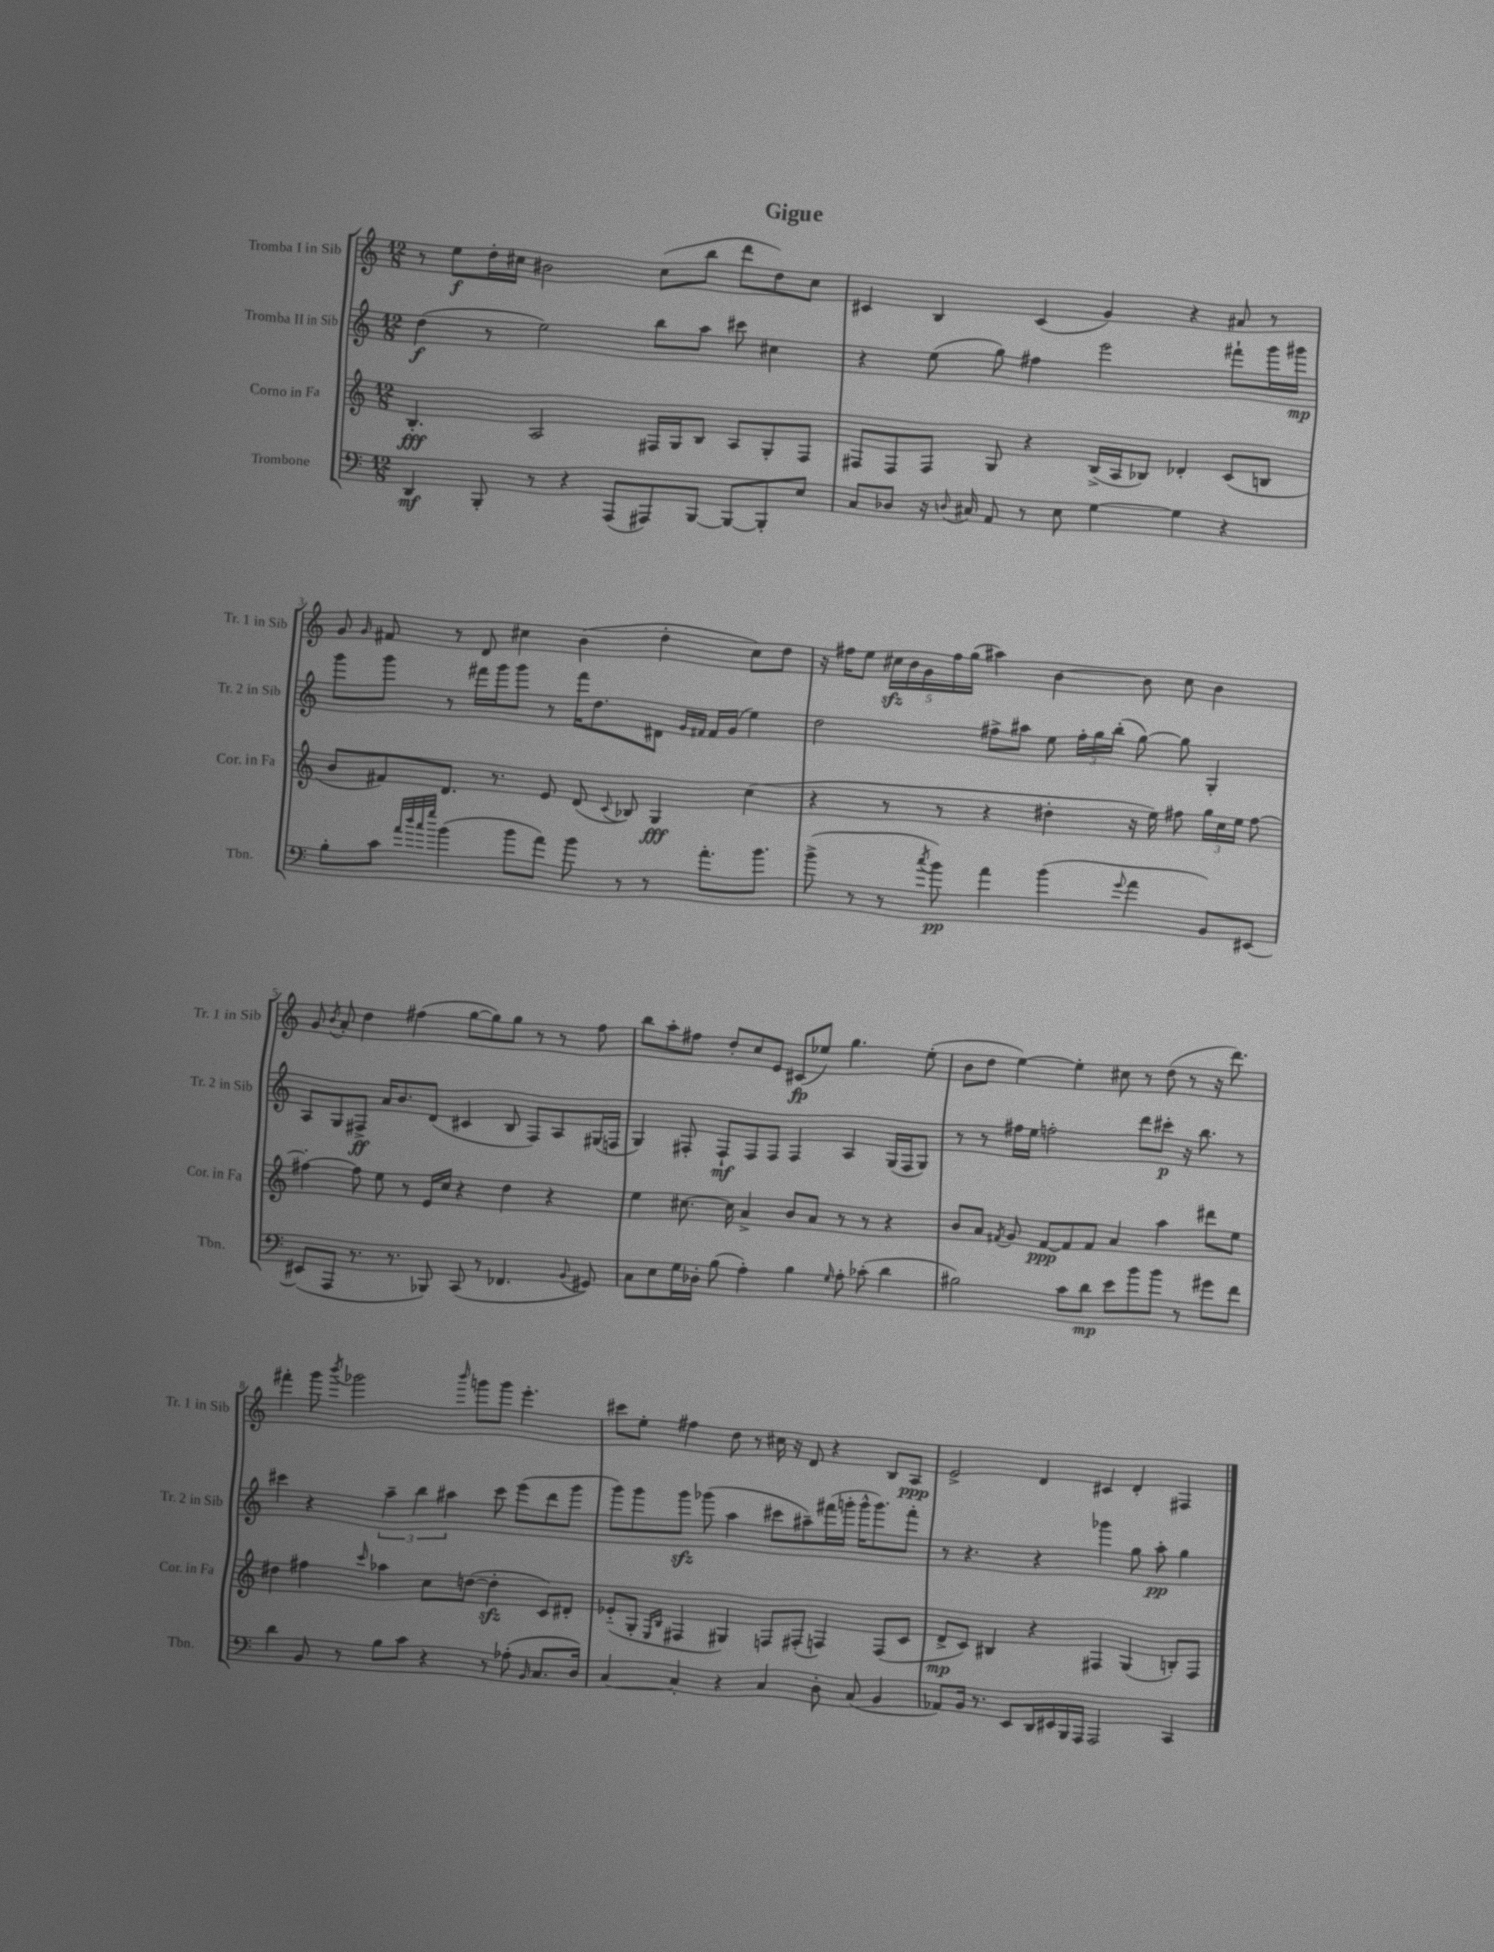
\header { title = "Gigue" }
<<
\new StaffGroup <<
\new Staff = "s0" \with { instrumentName = "Tromba I in Sib" shortInstrumentName = "Tr. 1 in Sib" } {
    \clef treble \key c \major \numericTimeSignature \time 12/8
    \autoBeamOff r8 e''8[\f d''16-. cis''16] bis'2 cis''8[( b''8] d'''8[ d''8) cis''8] |
    cis'4 b4 cis'4( g'4) r4 ais'8 r8 |
    g'8 \grace { g'16 } fis'8 r8 d'8 cis''4 b'4( d''4-. cis''8[) d''8] |
    r16 fis''16[ e''8] \tuplet 5/4 { cis''16[\sfz b'16 g'16 fis''16 g''16]( } ais''4) b'4~ b'8 cis''8 b'4 |
    g'8 \acciaccatura { b'8 } a'8-. d''4 fis''4( g''8[~ g''8) g''8] r8 r8 fis''8 |
    b''8[ a''8-. fis''8] d''8[-. c''8 e'8] cis'8[\fp( ees''8]) g''4. ees''8-.( |
    b'8[ d''8] e''4~) e''4-. cis''8 r8 d''8( r8 r16 d'''8.) |
    fis'''4-. g'''8 \acciaccatura { b'''8 } ges'''2 \grace { b'''16 } g'''8[ g'''8] e'''4.-. |
    cis'''8[ e''8]-. fis''4 d''8 r8 cis''16 r16 d'8 r4 b8[ a8]\ppp |
    e'2-> d'4 cis'4 d'4-. fis4 \bar "|." |
}
\new Staff = "s1" \with { instrumentName = "Tromba II in Sib" shortInstrumentName = "Tr. 2 in Sib" } {
    \clef treble \key c \major \numericTimeSignature \time 12/8
    \autoBeamOff d''4\f( r8 e''2) b''8[ a''8] cis'''8 cis''4 |
    r4 e''8( g''8) fis''4 e'''2 fis'''8[-! g'''16 gis'''16]\mp |
    g'''8[ g'''8] r8 fis'''16[ g'''16 g'''8] r8 fis'''16[ d''8. dis'8] \grace { g'16[ fis'16] } fis'16[ g'16]( e''4) |
    d''2 fis''8[-> ais''8] e''8 \tuplet 3/2 { fis''16[-. g''16 b''16]-.( } g''8~) g''8 g4-. |
    a8[ g8 fis8]->\ff a'16[ b'8. d'8]( cis'4 b8 fis8[) a8 gis16( f16] |
    g4) fis8-. fis8[-!\mf fis8 fis8] fis4 a4 g16[( fis16 g8]) |
    r8 r8 fis''16[ e''16] f''2-. d'''8[ cis'''8]-.\p r16 b''8. r8 |
    cis'''4 r4 \tuplet 3/2 { a''4-- b''4 ais''4 } cis'''8 e'''8[( d'''8 g'''8] |
    g'''8[) g'''8 g'''8]\sfz ges'''8( a''4 cis'''8[ ais''8--) fis'''16( g'''16]-. g'''16[-^ g'''8.) fis'''8]-. |
    r8 r4. r4 ges'''4 g''8 a''8-.\pp g''4 \bar "|." |
}
\new Staff = "s2" \with { instrumentName = "Corno in Fa" shortInstrumentName = "Cor. in Fa" } {
    \clef treble \key c \major \numericTimeSignature \time 12/8
    \autoBeamOff b4.-.\fff a2 fis16[ g16 b8] a8[ g8-. fis8] |
    fis8[ fis8 fis8] g8 r4 b16[->( a16 bes8]) des'4-. c'8[( b8] |
    b'8[ fis'8) d'8.] r8. e'8 d'8( \appoggiatura { c'8 } bes8) g4\fff c''4( |
    r4 r8 r8 r4 dis''4-. r16 e''16) fis''8 \tuplet 3/2 { g''16[ c''16 e''16] } fis''8~ |
    fis''4~-. fis''8 e''8 r8 e'16[ c''16] r4 d''4 r4 |
    e''4 cis''8.~ cis''16 a'4-> b'8[ a'8] r8 r8 r4 |
    b'8[ a'8] \acciaccatura { fis'8 } g'8 fis'8[~\ppp fis'8 fis'8] a'4 a''4 dis'''8[ e''8] |
    dis''4 fis''4 \grace { c'''16 } aes''4 c''8[ d''8]~( d''4-.\sfz c'8[) dis'8]-. |
    ees'8[-_( g8]-. \grace { e16[ b16] } fis4 gis4) f8[ fis8]-.( f4) f8[( c'8] |
    d'8[->\mp c'8]) bis4 r4 fis4 g4( b8[-.) fis8] \bar "|." |
}
\new Staff = "s3" \with { instrumentName = "Trombone" shortInstrumentName = "Tbn." } {
    \clef bass \key c \major \numericTimeSignature \time 12/8
    \autoBeamOff d,4\mf b,,8-. r8 r4 a,,8[( ais,,8) b,,8]~ b,,8[~ b,,8-. e8] |
    c8[ des8] r16 \appoggiatura { d8 } cis16 a,8 r8 e8 g4~ g4 r4 |
    b8[-. c'8] \grace { a'32[ d''32 c''32 g''32] } b'4( b'8[ a'8]) b'8 r8 r8 a'8.[-. b'8.] |
    b'8->( r8 r8 \acciaccatura { c''8 } b'8\pp) a'4 b'4( \appoggiatura { g'8 } a'4 b,8[) eis,8]~ |
    eis,8[( a,,8] r8. r8. bes,,8) c,8( r8 fes,4. \appoggiatura { b,8 } gis,8) |
    c8[ e8 g16 des16]-. b8( a4-.) b4 \grace { g16 } a8-. ces'8-.( d'4 |
    bis2) c'8[ d'8]\mp e'8[ b'8 b'8] r8 gis'8[ f'8] |
    d'4 b,8 r8 b8[ c'8] r4 r8 aes8-.( \grace { b,16 } c8.[ d16]) |
    c4~ c4-. r4 c4 d8-. c8( b,4 |
    aes,8[) b,16] r8. e,8[ d,16 eis,16 b,,16 a,,16] a,,2 c,4 \bar "|." |
}
>>
>>
